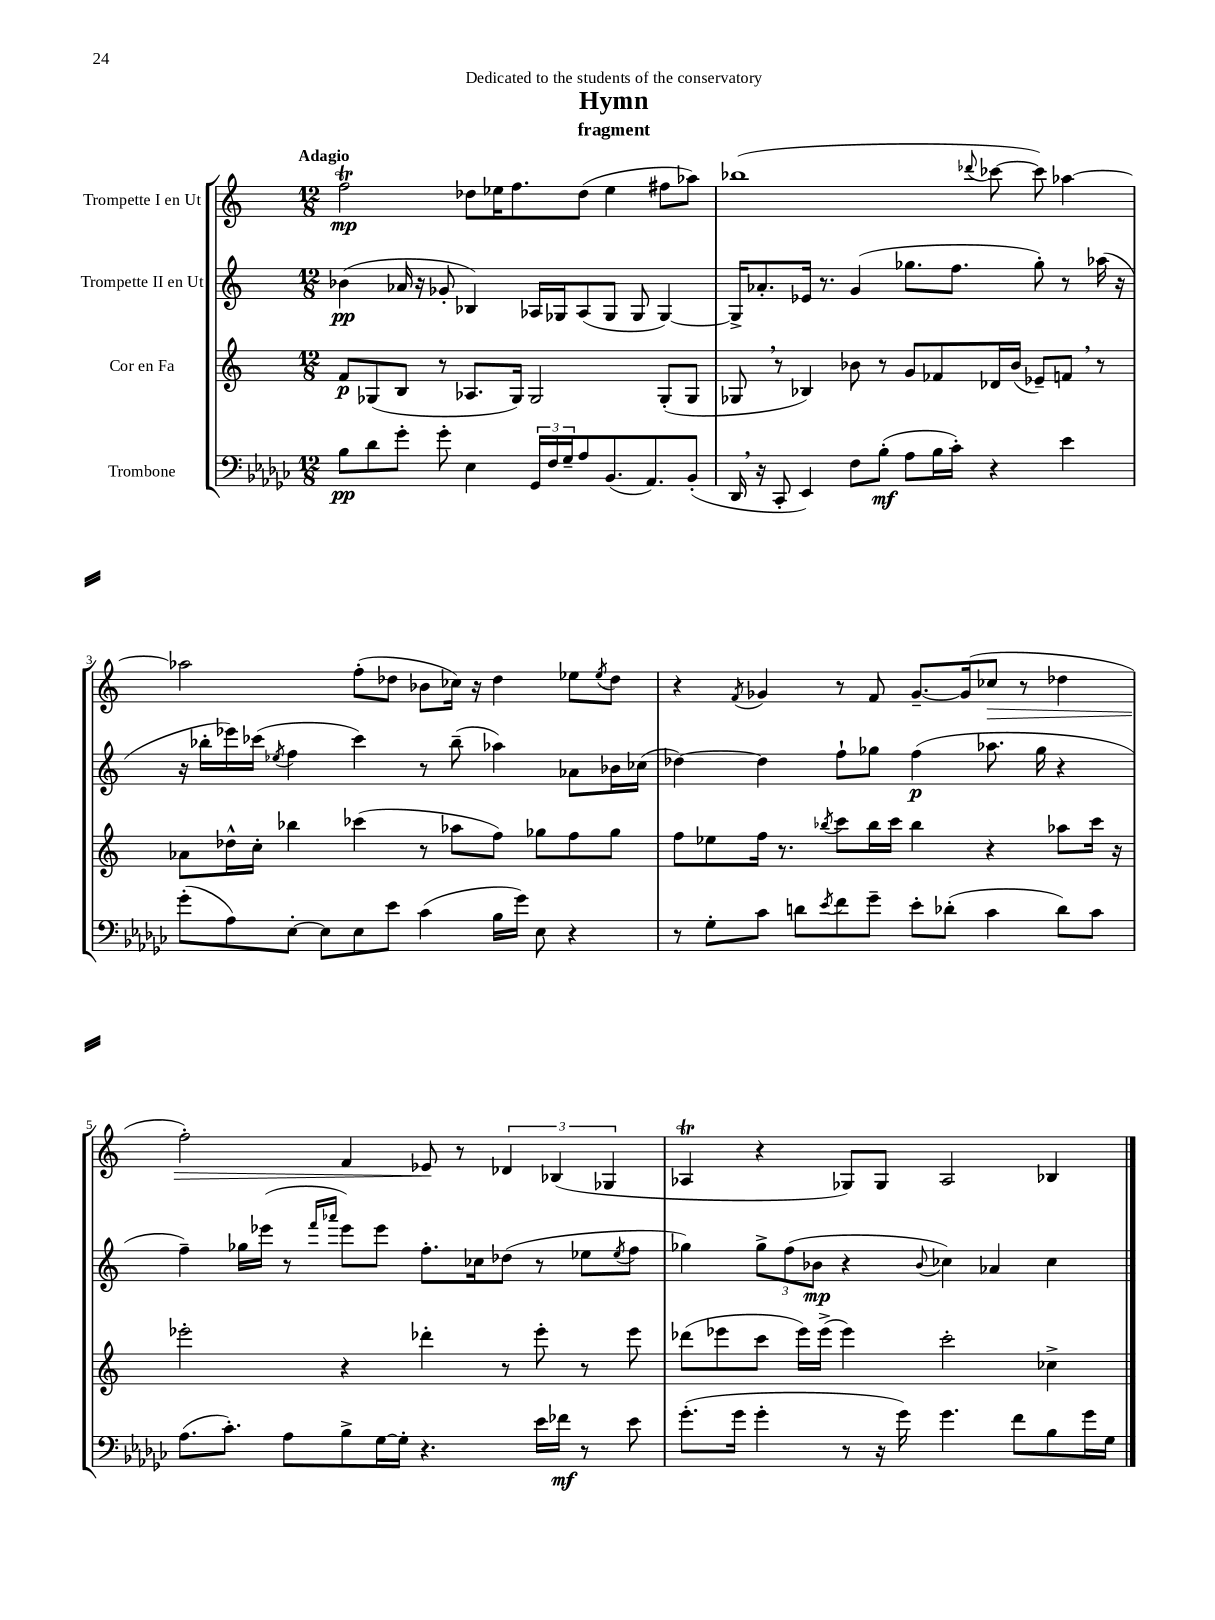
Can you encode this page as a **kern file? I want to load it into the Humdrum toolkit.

**kern	**kern	**kern	**kern
*staff4	*staff3	*staff2	*staff1
*clefF4	*clefG2	*clefG2	*clefG2
*k[b-e-a-d-g-c-]	*k[]	*k[]	*k[]
*M12/8	*M12/8	*M12/8	*M12/8
8B-	8f	(4b-	2ff
8d-	(8G-	.	.
8g-'	8B	16a-	.
.	.	16r	.
8g-'	8r	8g-'	.
4E-	8.A-	4B-)	8dd-
.	.	.	16ee-
.	16G-)	.	8.ff
24GG-	2G-	16A-	.
24F	.	.	.
.	.	16G-	.
24G-~	.	.	.
8A-	.	(8A-	(8dd-
(8.BB-	.	8G-	4ee-
.	.	8G-	.
8.AA-)	.	.	.
.	(8G-'	[4G-)	8ff#
(8BB-'	8G-	.	8aa-)
=	=	=	=
16DD-	8G-	16G-^]	(1bb-
16r	.	8.a-'	.
8CC-'	8r	.	.
4EE-)	4B-)	16e-	.
.	.	8.r	.
8F	8b-	(4g	.
(8B-'	8r	.	.
8A-	8g	8.gg-	.
16B-	8f-	.	.
16c-')	.	8.ff	.
.	.	.	8qqddd-
4r	16d-	.	[8ccc-
.	(16b-	.	.
.	8e-~)	8gg-')	8ccc-])
4e-	8f	8r	[4aa-
.	8r	(16aa-	.
.	.	16r	.
=	=	=	=
(8g-'	8a-	16r	2aa-]
.	.	16bb-'	.
8A-)	16dd-^^	16eee-)	.
.	16cc'	(16ccc-	.
.	.	8qee-	.
[8E-'	4bb-	4ff	.
8E-]	.	.	.
8E-	(4ccc-	4ccc-)	(8ff'
8e-	.	.	8dd-
(4c-	8r	8r	8b-
.	8aa-	(8bb-~	16cc-)
.	.	.	16r
16B-	8ff)	4aa-)	4dd-
16g-)	.	.	.
8E-	8gg-	.	.
4r	8ff	8a-	8ee-
.	.	.	8qee-
.	8gg-	16b-	8dd-
.	.	(16cc-	.
=	=	=	=
8r	8ff	[4dd-)	4r
8G-'	8ee-	.	.
.	.	.	8qf
8c-	16ff	4dd-]	4g-
.	8.r	.	.
8d	.	.	.
8qe-	8qbb-	.	.
8f	8ccc	8ff`	8r
8g-~	16bb-	8gg-	8f
.	16ccc	.	.
8e-'	4bb-	(4ff	[8.g-~
(8d-'	.	.	.
.	.	.	(16g-]
4c-	4r	8.aa-	8cc-
.	.	.	8r
.	.	16gg-	.
8d-)	8aa-	4r	4dd-
8c-	16ccc	.	.
.	16r	.	.
=	=	=	=
(8.A-	2eee-'	4ff~)	2ff')
8.c-')	.	.	.
.	.	16gg-	.
.	.	(16eee-	.
8A-	.	8r	.
.	.	16qqfff	.
.	.	16qqaaa-	.
8B-^	4r	8eee-)	4f
[16G-	.	8eee-	.
16G-']	.	.	.
4.r	4ddd-'	8.ff'	8e-
.	.	.	8r
.	.	16cc-	.
.	8r	(8dd-	6d-
16e-	8eee-'	8r	.
.	.	.	(6B-
16f-	.	.	.
8r	8r	8ee-	.
.	.	.	6G-
.	.	8qee-	.
8e-	8eee-	8ff	.
=	=	=	=
(8.g-'	(8ddd-	4gg-)	4A-
.	8eee-	.	.
16g-	.	.	.
4g-'	8ccc	12gg-^	4r
.	.	(12ff	.
.	16eee-)	.	.
.	.	12b-	.
.	(16eee-^	.	.
8r	4eee-)	4r	8G-)
16r	.	.	8G-
16g-)	.	.	.
.	.	8qqb-	.
4.g-	2ccc'	4cc-)	2A-
.	.	4a-	.
8f	.	.	.
8B-	4cc-^	4cc-	4B-
16g-	.	.	.
16G-	.	.	.
==	==	==	==
*-	*-	*-	*-
